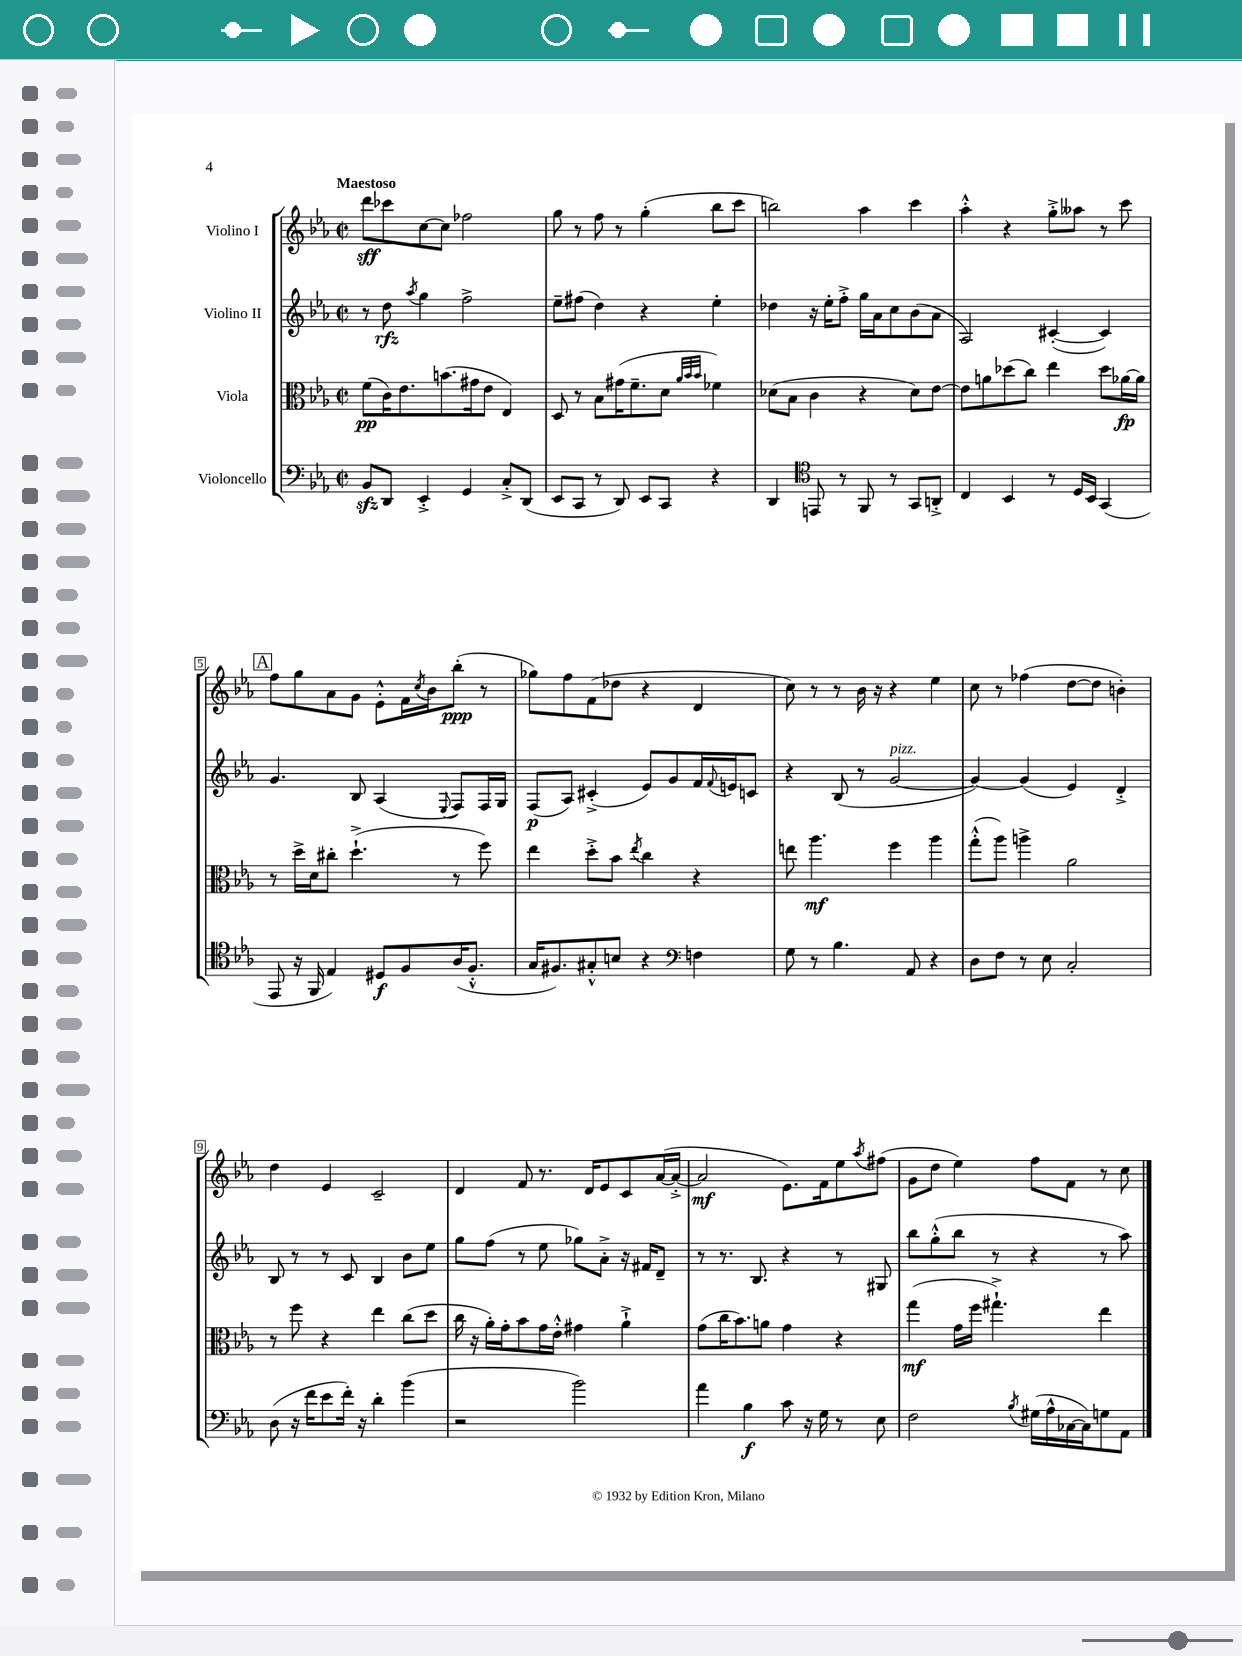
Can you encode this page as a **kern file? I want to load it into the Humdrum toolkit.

**kern	**dynam	**kern	**dynam	**kern	**dynam	**kern	**dynam
*part4	*part4	*part3	*part3	*part2	*part2	*part1	*part1
*staff4	*staff4	*staff3	*staff3	*staff2	*staff2	*staff1	*staff1
*I"Violoncello	*	*I"Viola	*	*I"Violino II	*	*I"Violino I	*
*clefF4	*	*clefC3	*	*clefG2	*	*clefG2	*
*k[b-e-a-]	*	*k[b-e-a-]	*	*k[b-e-a-]	*	*k[b-e-a-]	*
*M2/2	*	*M2/2	*	*M2/2	*	*M2/2	*
*met(c|)	*	*met(c|)	*	*met(c|)	*	*met(c|)	*
=1	=1	=1	=1	=1	=1	=1	=1
!	!	!	!	!	!	!LO:TX:a:B:t=Maestoso	!
8BB-zz/L	.	(8f\L	pp	8r	.	8ddd\L	sff
8DD/J	.	16c\K)	.	8dd\	rfz	8ccc-X\	.
.	.	8.e-\	.	.	.	.	.
.	.	.	.	8qaa-/	.	.	.
4EE-'^/	.	.	.	4gg\	.	[8cc\	.
.	.	(8.bn\	.	.	.	8cc\J]	.
4GG/	.	.	.	2ff^\	.	2ff-X\	.
.	.	16g#X\k	.	.	.	.	.
.	.	8e-\J	.	.	.	.	.
8C'^/L	.	4E-/)	.	.	.	.	.
(8DD/J	.	.	.	.	.	.	.
=2	=2	=2	=2	=2	=2	=2	=2
8EE-/L	.	8D/	.	8ee-~\L	.	8gg\	.
8CC/J	.	8r	.	(8ff#X\J	.	8r	.
8r	.	8B-\L	.	4dd\)	.	8ff\	.
8DD/)	.	(16g#X\K	.	.	.	8r	.
.	.	8.f~\	.	.	.	.	.
8EE-/L	.	.	.	4r	.	(4gg'\	.
8CC/J	.	8d\J	.	.	.	.	.
.	.	32qqa-/LLL	.	.	.	.	.
.	.	32qqb-/	.	.	.	.	.
.	.	32qqb-/JJJ	.	.	.	.	.
4r	.	4f-X\)	.	4ee-'\	.	8bb-\L	.
.	.	.	.	.	.	8ccc\J	.
=3	=3	=3	=3	=3	=3	=3	=3
4DD/	.	(8d-X\L	.	4dd-X\	.	2bbn\)	.
.	.	8B-\J	.	.	.	.	.
*clefC4	*	*	*	*	*	*	*
8EEn/	.	4c\	.	16r	.	.	.
.	.	.	.	16ee-'\KL	.	.	.
8r	.	.	.	8ff'^\J	.	.	.
8FF/	.	4r	.	16gg\LL	.	4aa-\	.
.	.	.	.	16a-\J	.	.	.
8r	.	.	.	8cc\	.	.	.
8GG/L	.	8d-\L)	.	(8b-\	.	4ccc\	.
8AAn'^/J	.	[8e-\J	.	8a-\J	.	.	.
=4	=4	=4	=4	=4	=4	=4	=4
4C/	.	8e-\L]	.	2A-/)	.	4aa-'^^\	.
.	.	8an\	.	.	.	.	.
4BB-/	.	(8dd-X\	.	.	.	4r	.
.	.	8cc\J)	.	.	.	.	.
8r	.	4ee-\	.	([4c#X'/	.	8gg'^\L	.
16D/LL	.	.	.	.	.	8aa--X\J	.
16BB-/JJ	.	.	.	.	.	.	.
(4GG/	.	8dd-\L	.	4c#/])	.	8r	.
.	.	[16a-X\L	fp	.	.	8ccc\	.
.	.	16a-\JJ]	.	.	.	.	.
!!LO:LB:g=z
!!LO:REH:place=s1:t=A
=5	=5	=5	=5	=5	=5	=5	=5
8EE-/	.	8r	.	4.g/	.	8ff\L	.
16r	.	16dd^\LL	.	.	.	8gg\	.
16FF/	.	16d\J	.	.	.	.	.
4E-/)	.	8cc#X'\J	.	.	.	8a-\	.
.	.	(4.dd`^\	.	8B-/	.	8g\J	.
8D#X/L	f	.	.	(4A-/	.	8e-'^^\L	.
8F/	.	.	.	.	.	16f\L	.
.	.	.	.	.	.	8qcc/	.
.	.	.	.	.	.	16b-\J	.
.	.	.	.	8qqE-/	.	.	.
(16A-/K	.	8r	.	8F/L)	.	(8bb-'\J	ppp
8.F'^^/J	.	.	.	.	.	.	.
.	.	8ff\)	.	16F/L	.	8r	.
.	.	.	.	16G/JJ	.	.	.
=6	=6	=6	=6	=6	=6	=6	=6
16G/KL	.	4ee-\	.	(8F/L	p	8gg-X\L)	.
8.F#X/)	.	.	.	.	.	.	.
.	.	.	.	8A-/J)	.	8ff\	.
8G#X'^^/	.	8dd'^\L	.	(4c#X'^/	.	(8f\	.
8Bn/J	.	8b-\J	.	.	.	8dd-X\J	.
.	.	8qee-/	.	.	.	.	.
4r	.	4cc\	.	8e-/L)	.	4r	.
.	.	.	.	8g/	.	.	.
*clefF4	*	*	*	*	*	*	*
4Fn\	.	4r	.	16f/L	.	4d/	.
.	.	.	.	8qqf/	.	.	.
.	.	.	.	16en/J	.	.	.
.	.	.	.	8cn/J	.	.	.
=7	=7	=7	=7	=7	=7	=7	=7
8G\	.	8een\	.	4r	.	8cc\)	.
8r	.	4.aa-\	mf	.	.	8r	.
4.B-\	.	.	.	(8B-/	.	8r	.
.	.	.	.	8r	.	16b-\	.
.	.	.	.	.	.	16r	.
!	!	!	!	!LO:TX:a:i:t=pizz.	!	!	!
.	.	4ff\	.	[2g/	.	4r	.
8AA-/	.	.	.	.	.	.	.
4r	.	4aa-\	.	.	.	4ee-\	.
=8	=8	=8	=8	=8	=8	=8	=8
8D\L	.	(8gg'^^\L	.	4g/_)	.	8cc\	.
8F\J	.	8aa-\J)	.	.	.	8r	.
8r	.	4aan^\	.	(4g/]	.	(4ff-X\	.
8E-\	.	.	.	.	.	.	.
2C'/	.	2a-\	.	4e-/)	.	[8dd\L	.
.	.	.	.	.	.	8dd\J]	.
.	.	.	.	4d'^/	.	4bn'\)	.
!!LO:LB:g=z
=9	=9	=9	=9	=9	=9	=9	=9
(8D\	.	8r	.	8B-/	.	4dd\	.
16r	.	8ff\	.	8r	.	.	.
16f\KL	.	.	.	.	.	.	.
8e-\	.	4r	.	8r	.	4e-/	.
16f'\Jk)	.	.	.	8c/	.	.	.
16r	.	.	.	.	.	.	.
4d'\	.	4ee-\	.	4B-/	.	2c~/	.
(4b-\	.	(8cc\L	.	8b-\L	.	.	.
.	.	8dd\J	.	8ee-\J	.	.	.
=10	=10	=10	=10	=10	=10	=10	=10
2r	.	16cc\	.	8gg\L	.	4d/	.
.	.	16r	.	.	.	.	.
.	.	16a-'\LL)	.	(8ff\J	.	.	.
.	.	16g'\J	.	.	.	.	.
.	.	8b-\	.	8r	.	8f/	.
.	.	16g\L	.	8ee-\	.	8.r	.
.	.	16e-'^^\JJ	.	.	.	.	.
2b-\)	.	4g#X\	.	8gg-X\L)	.	.	.
.	.	.	.	.	.	16d/KL	.
.	.	.	.	8a-'^\J	.	8e-/	.
.	.	4a-`^\	.	16r	.	8c/	.
.	.	.	.	16f#X/KL	.	.	.
.	.	.	.	8d~/J	.	([16a-/L	.
.	.	.	.	.	.	16a-'^/JJ_	.
=11	=11	=11	=11	=11	=11	=11	=11
4a-\	.	(8g\L	.	8r	.	2a-/]	mf
.	.	16cc\K	.	8.r	.	.	.
.	.	8.b-\)	.	.	.	.	.
4B-\	f	.	.	.	.	.	.
.	.	.	.	8.B-/	.	.	.
.	.	8an\J	.	.	.	.	.
8c\	.	4g\	.	4r	.	8.e-\L)	.
16r	.	.	.	.	.	.	.
16G\	.	.	.	.	.	16f\k	.
8r	.	4r	.	8r	.	8ee-\	.
.	.	.	.	.	.	8qaa-/	.
8E-\	.	.	.	8G#X/	.	(8ff#X\J	.
=12	=12	=12	=12	=12	=12	=12	=12
2F\	.	(4gg\	mf	8bb-\L	.	8g\L	.
.	.	.	.	(8gg'^^\	.	8dd\J	.
.	.	16g\LL	.	8bb-\J	.	4ee-\)	.
.	.	16ff\JJ	.	.	.	.	.
.	.	4.gg#X`^\)	.	8r	.	.	.
8qB-/	.	.	.	.	.	.	.
(16G#X\LL	.	.	.	4r	.	8ff\L	.
16A-^^\	.	.	.	.	.	.	.
[16C-X\	.	.	.	.	.	8f\J	.
16C-\J])	.	.	.	.	.	.	.
8Gn\	.	4ee-\	.	8r	.	8r	.
8AA-\J	.	.	.	8aa-\)	.	8cc\	.
==	==	==	==	==	==	==	==
*-	*-	*-	*-	*-	*-	*-	*-
